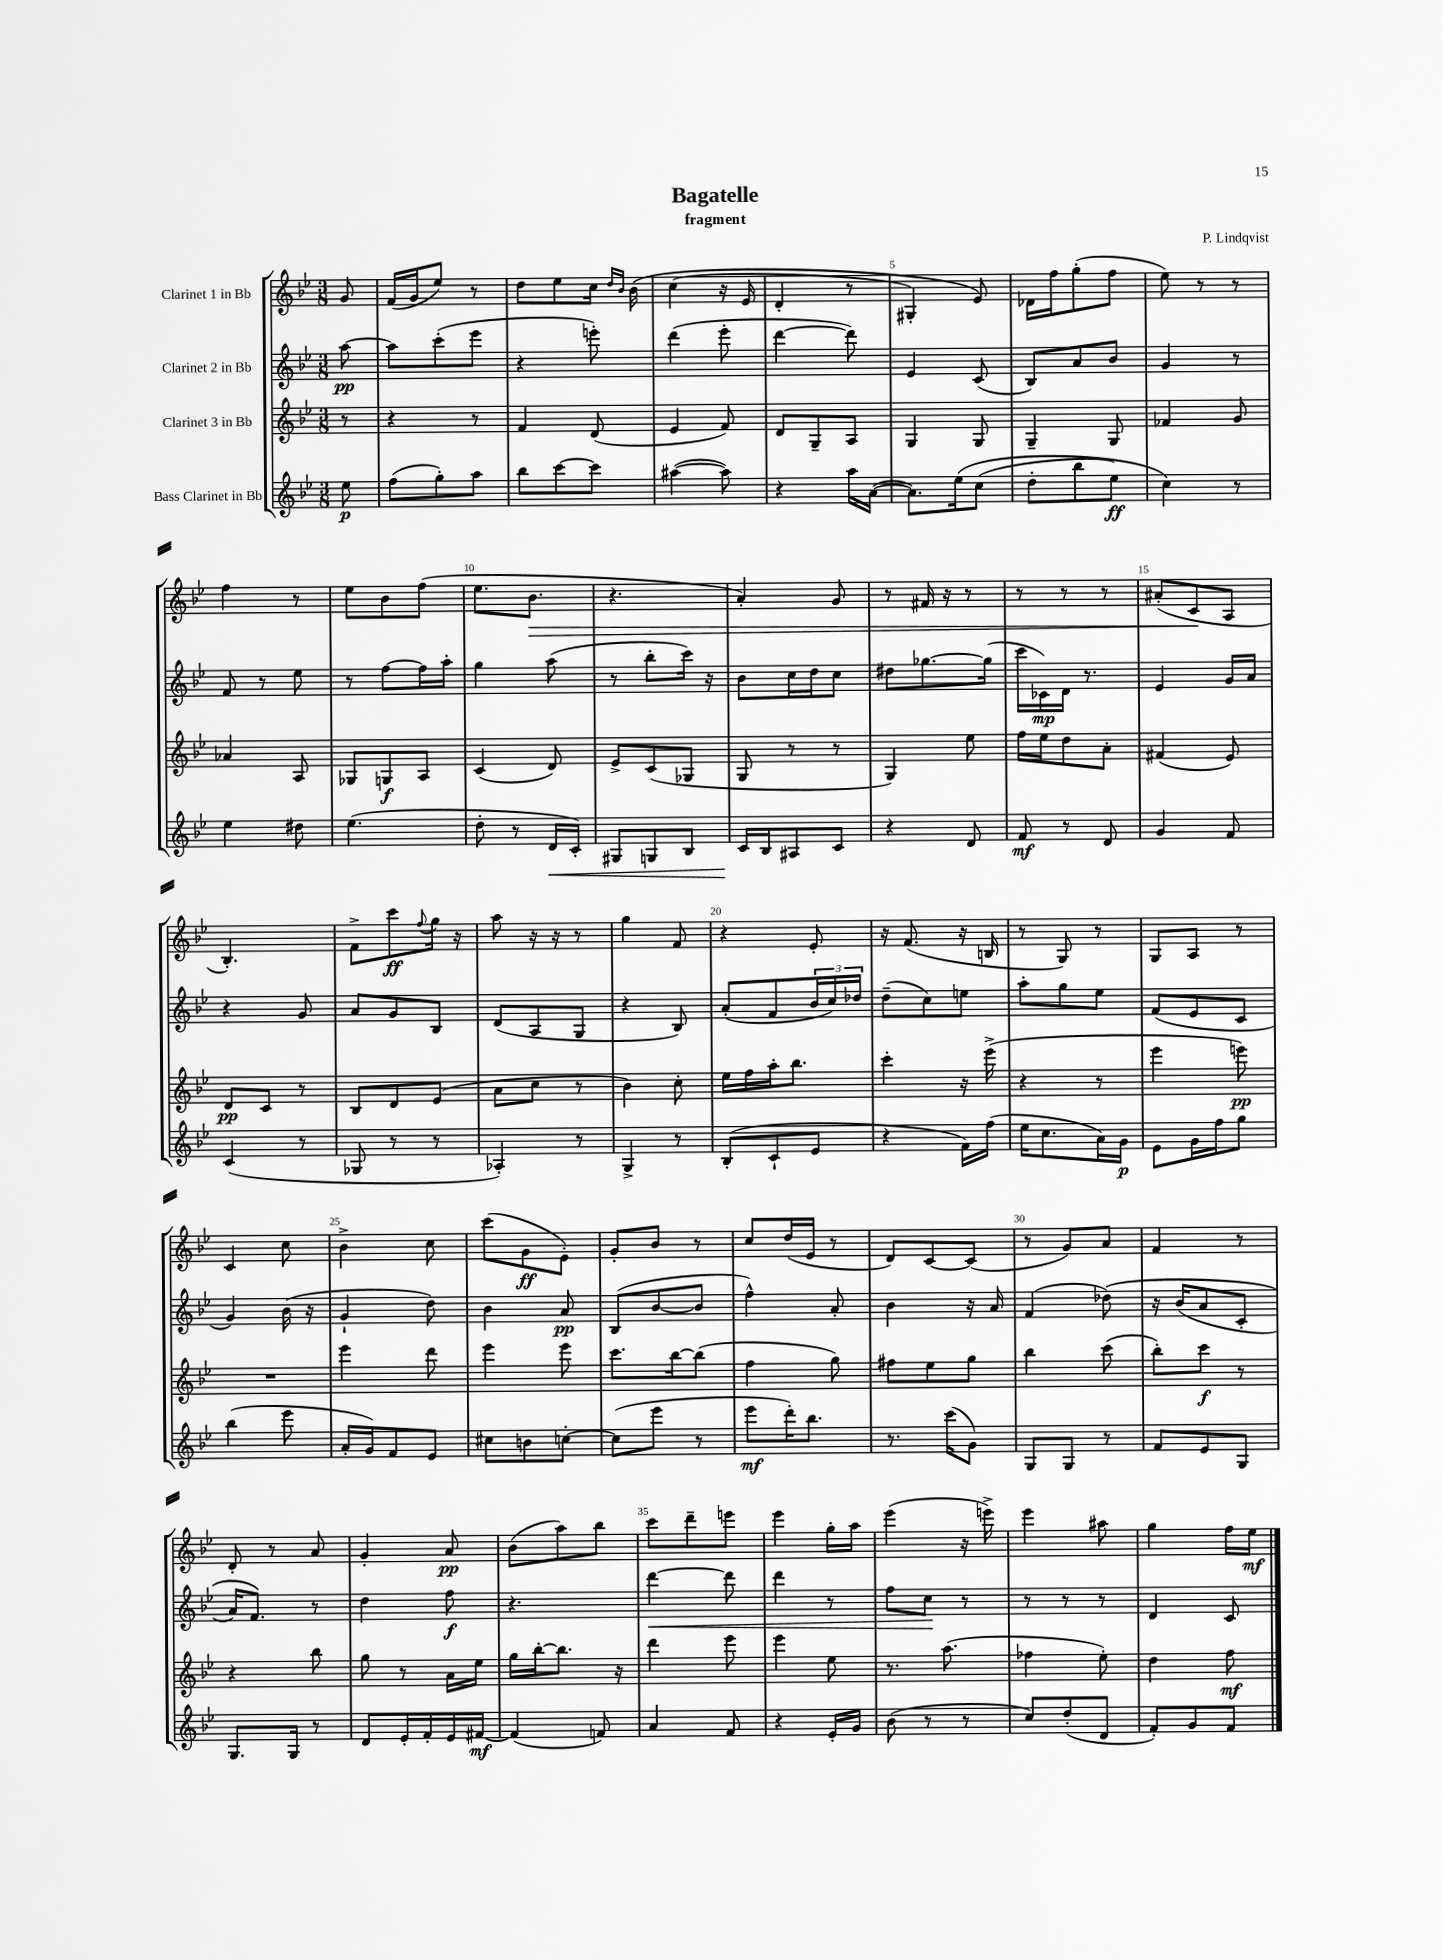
\header { title = "Bagatelle" composer = "P. Lindqvist" subtitle = "fragment" }
<<
\new StaffGroup <<
\new Staff = "s0" \with { instrumentName = "Clarinet 1 in Bb" } {
    \clef treble \key bes \major \numericTimeSignature \time 3/8 \partial 8
    g'8 |
    f'16( g'16 ees''8) r8 |
    d''8 ees''8 c''16 \grace { d''16 bes'16 } bes'16\( |
    c''4( r16 ees'16 |
    d'4-. r8 |
    gis4-.) ees'8\) |
    des'16 f''16 g''8-.( f''8 |
    ees''8) r8 r8 |
    f''4 r8 |
    ees''8 bes'8 f''8( |
    ees''8. bes'8.\> |
    r4. |
    a'4-.) g'8 |
    r8 fis'16 r16 r8 |
    r8 r8 r8 |
    ais'8-.( c'8\! a8 |
    bes4.-.) |
    f'8-> c'''8\ff \appoggiatura { f''8 } g''16 r16 |
    a''8 r16 r16 r8 |
    g''4 f'8 |
    r4 ees'8-. |
    r16 f'8.( r16 b16 |
    r8 g8) r8 |
    g8 a8 r8 |
    c'4 c''8 |
    bes'4-> c''8 |
    c'''8( g'8\ff ees'8-.) |
    g'8-. bes'8 r8 |
    c''8 d''16( ees'16 r8 |
    d'8) c'8~ c'8( |
    r8 g'8) a'8 |
    f'4 r8 |
    d'8-. r8 a'8 |
    g'4-. a'8\pp |
    bes'8( a''8) bes''8 |
    c'''8 d'''8-- e'''8 |
    ees'''4 g''16-. a''16 |
    ees'''4( r16 e'''16->) |
    ees'''4 ais''8 |
    g''4 f''16 ees''16\mf \bar "|." |
}
\new Staff = "s1" \with { instrumentName = "Clarinet 2 in Bb" } {
    \clef treble \key bes \major \numericTimeSignature \time 3/8 \partial 8
    a''8~\pp |
    a''8 c'''8-.( ees'''8 |
    r4 e'''8-.) |
    d'''4( ees'''8-. |
    d'''4~ d'''8) |
    ees'4 c'8( |
    bes8) a'8 bes'8 |
    g'4 r8 |
    f'8 r8 ees''8 |
    r8 f''8~ f''16 a''16-. |
    g''4 a''8( |
    r8 bes''8-. c'''16) r16 |
    bes'8 c''16 d''16 c''8 |
    dis''8 ges''8.~ ges''16( |
    c'''16 ces'16\mp) d'16 r8. |
    ees'4 g'16 a'16 |
    r4 g'8 |
    a'8 g'8 bes8 |
    d'8( a8 g8 |
    r4 bes8) |
    a'8-.( f'8 \tuplet 3/2 { bes'16 c''16) des''16 } |
    d''8--( c''8) e''8 |
    a''8-. g''8 ees''8 |
    f'8( ees'8 c'8 |
    g'4) bes'16( r16 |
    g'4-! d''8) |
    bes'4 a'8\pp |
    bes8( bes'8~ bes'8 |
    f''4-^) a'8-. |
    bes'4 r16 a'16 |
    f'4( des''8)\( |
    r16 bes'16( a'8 c'8-. |
    a'16) f'8.\) r8 |
    d''4 f''8\f |
    r4. |
    d'''4~\< d'''8 |
    d'''4 r8 |
    f''8 c''8\! r8 |
    r8 r8 r8 |
    d'4 c'8 \bar "|." |
}
\new Staff = "s2" \with { instrumentName = "Clarinet 3 in Bb" } {
    \clef treble \key bes \major \numericTimeSignature \time 3/8 \partial 8
    r8 |
    r4 r8 |
    f'4 d'8( |
    ees'4 f'8) |
    d'8 g8-- a8 |
    g4 g8 |
    g4-- g8 |
    fes'4 g'8 |
    aes'4 a8 |
    ges8 g8\f a8 |
    c'4( d'8) |
    ees'8-> c'8( ges8 |
    g8 r8 r8 |
    g4) ees''8 |
    f''16 ees''16 d''8 a'8-. |
    fis'4( ees'8) |
    d'8\pp c'8 r8 |
    bes8 d'8 ees'8( |
    a'8 c''8 r8 |
    bes'4) c''8-. |
    ees''16 f''16 a''16-. bes''8. |
    c'''4-. r16 ees'''16->( |
    r4 r8 |
    ees'''4 e'''8\pp) |
    R4. |
    ees'''4 d'''8 |
    ees'''4 ees'''8 |
    c'''8. bes''16~ bes''8( |
    f''4 g''8) |
    fis''8 ees''8 g''8 |
    bes''4 c'''8( |
    bes''8-.) c'''8\f r8 |
    r4 bes''8 |
    g''8 r8 a'16 ees''16 |
    g''16 bes''16~-. bes''8. r16 |
    d'''4 ees'''8 |
    ees'''4 ees''8 |
    r8. a''8.( |
    fes''4 ees''8-.) |
    d''4 f''8\mf \bar "|." |
}
\new Staff = "s3" \with { instrumentName = "Bass Clarinet in Bb" } {
    \clef treble \key bes \major \numericTimeSignature \time 3/8 \partial 8
    ees''8\p |
    f''8( g''8-.) a''8 |
    bes''8 c'''8~ c'''8 |
    ais''4~( ais''8) |
    r4 a''16 a'16~( |
    a'8.) ees''16\( c''8( |
    d''8-. bes''8 ees''8\ff) |
    c''4\) r8 |
    ees''4 dis''8 |
    ees''4.( |
    d''8-. r8 d'16\< c'16-.) |
    gis8 g8 bes8 |
    c'16\! bes16 ais8 c'8 |
    r4 d'8 |
    f'8\mf r8 d'8 |
    g'4 f'8 |
    c'4( r8 |
    ges8 r8 r8 |
    aes4-.) r8 |
    g4-> r8 |
    bes8-.( c'8-! ees'8 |
    r4 f'16) f''16( |
    ees''16 c''8. a'16) g'16\p |
    ees'8 g'16 f''16 g''8 |
    bes''4( ees'''8 |
    a'16-. g'16) f'8 ees'8 |
    cis''8 b'8 c''8~-. |
    c''8( ees'''8 r8 |
    ees'''8\mf d'''16-.) bes''8. |
    r8. c'''16( g'8) |
    g8 g8 r8 |
    f'8 ees'8 g8 |
    g8. g16 r8 |
    d'8 ees'16-. f'16-. ees'16 fis'16~\mf |
    fis'4( f'8) |
    a'4 f'8 |
    r4 ees'16-. g'16 |
    bes'8( r8 r8 |
    c''8) d''8-.( d'8 |
    f'8-.) g'8 f'8 \bar "|." |
}
>>
>>
\layout { \context { \Score \override BarNumber.break-visibility = ##(#f #t #t) barNumberVisibility = #(every-nth-bar-number-visible 5) } }
